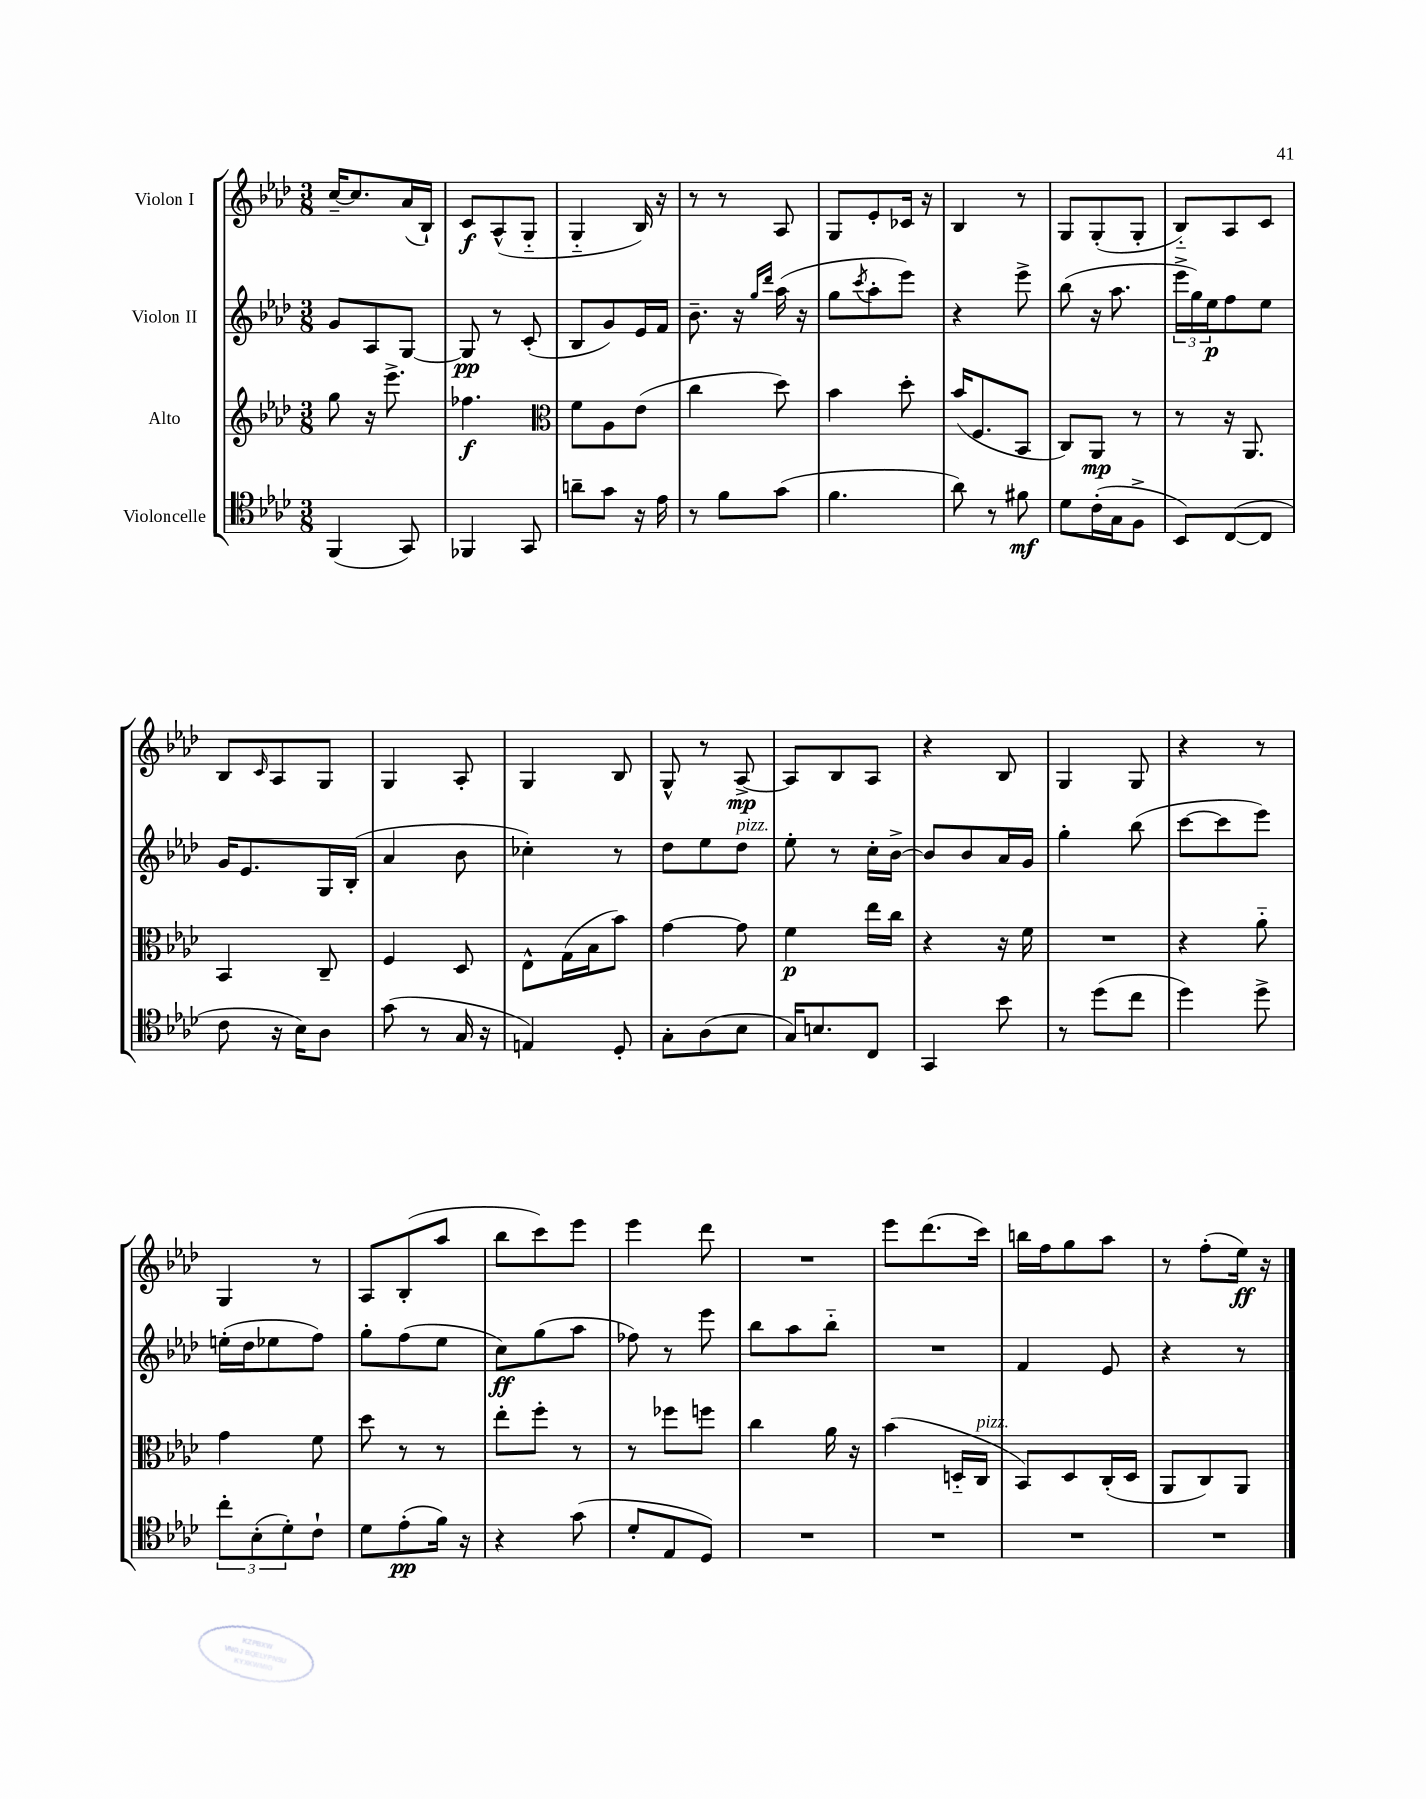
<<
\new StaffGroup <<
\new Staff = "s0" \with { instrumentName = "Violon I" } {
    \clef treble \key aes \major \numericTimeSignature \time 3/8
    c''16~-- c''8. aes'16( bes16-!) |
    c'8\f aes8-^( g8-_ |
    g4-_ bes16) r16 |
    r8 r8 aes8 |
    g8 ees'8-. ces'16 r16 |
    bes4 r8 |
    g8 g8-.( g8-. |
    bes8-_) aes8 c'8 |
    bes8 \grace { c'16 } aes8 g8 |
    g4 aes8-. |
    g4 bes8 |
    g8-^ r8 aes8~->\mp |
    aes8 bes8 aes8 |
    r4 bes8 |
    g4 g8 |
    r4 r8 |
    g4 r8 |
    aes8 bes8-.( aes''8 |
    bes''8 c'''8) ees'''8 |
    ees'''4 des'''8 |
    R4. |
    ees'''8 des'''8.( c'''16) |
    b''16 f''16 g''8 aes''8 |
    r8 f''8-.( ees''16\ff) r16 \bar "|." |
}
\new Staff = "s1" \with { instrumentName = "Violon II" } {
    \clef treble \key aes \major \numericTimeSignature \time 3/8
    g'8 aes8 g8~ |
    g8\pp r8 c'8-.( |
    bes8 g'8) ees'16 f'16 |
    bes'8.-- r16 \grace { g''16 des'''16 } aes''16( r16 |
    g''8 \acciaccatura { c'''8 } aes''8-. ees'''8) |
    r4 ees'''8-> |
    bes''8( r16 aes''8. |
    \tuplet 3/2 { ees'''16-> g''16) ees''16\p } f''8 ees''8 |
    g'16 ees'8. g16 bes16-.( |
    aes'4 bes'8 |
    ces''4-.) r8 |
    des''8 ees''8 des''8^\markup { \italic "pizz." } |
    ees''8-. r8 c''16-. bes'16~-> |
    bes'8 bes'8 aes'16 g'16 |
    g''4-. bes''8( |
    c'''8~ c'''8 ees'''8) |
    e''16-.( des''16 ees''8 f''8) |
    g''8-. f''8( ees''8 |
    c''8\ff) g''8( aes''8 |
    fes''8) r8 ees'''8 |
    bes''8 aes''8 bes''8-_ |
    R4. |
    f'4 ees'8 |
    r4 r8 \bar "|." |
}
\new Staff = "s2" \with { instrumentName = "Alto" } {
    \clef treble \key aes \major \numericTimeSignature \time 3/8
    g''8 r16 ees'''8.-> |
    fes''4.\f |
    \clef alto f'8 aes8 ees'8( |
    c''4 des''8) |
    bes'4 des''8-. |
    bes'16( f8. bes,8 |
    c8) aes,8\mp r8 |
    r8 r16 aes,8. |
    bes,4 c8-- |
    f4 des8 |
    ees8-^ g16( bes16 bes'8) |
    g'4~ g'8 |
    f'4\p ees''16 c''16 |
    r4 r16 f'16 |
    R4. |
    r4 aes'8-_ |
    g'4 f'8 |
    des''8 r8 r8 |
    ees''8-. f''8-. r8 |
    r8 fes''8 f''8 |
    c''4 aes'16 r16 |
    bes'4( d16-_ c16^\markup { \italic "pizz." } |
    bes,8) des8 c16-.( des16 |
    aes,8 c8) aes,8 \bar "|." |
}
\new Staff = "s3" \with { instrumentName = "Violoncelle" } {
    \clef tenor \key aes \major \numericTimeSignature \time 3/8
    f,4( g,8) |
    fes,4 g,8 |
    a'8-- g'8 r16 ees'16 |
    r8 f'8 g'8( |
    f'4. |
    aes'8) r8 fis'8\mf |
    des'8 c'16-.( g16 f8-> |
    bes,8) c8~( c8 |
    c'8 r16 bes16) aes8 |
    g'8( r8 g16 r16 |
    e4) des8-. |
    g8-. aes8( bes8 |
    g16) b8. c8 |
    g,4 bes'8 |
    r8 des''8( c''8 |
    des''4) des''8-> |
    \tuplet 3/2 { c''8-. bes8-.( des'8-.) } c'8-! |
    des'8 ees'8-.\pp( f'16) r16 |
    r4 g'8( |
    des'8-. ees8 des8) |
    R4. |
    R4. |
    R4. |
    R4. \bar "|." |
}
>>
>>
\layout { \context { \Score \remove "Bar_number_engraver" } }
